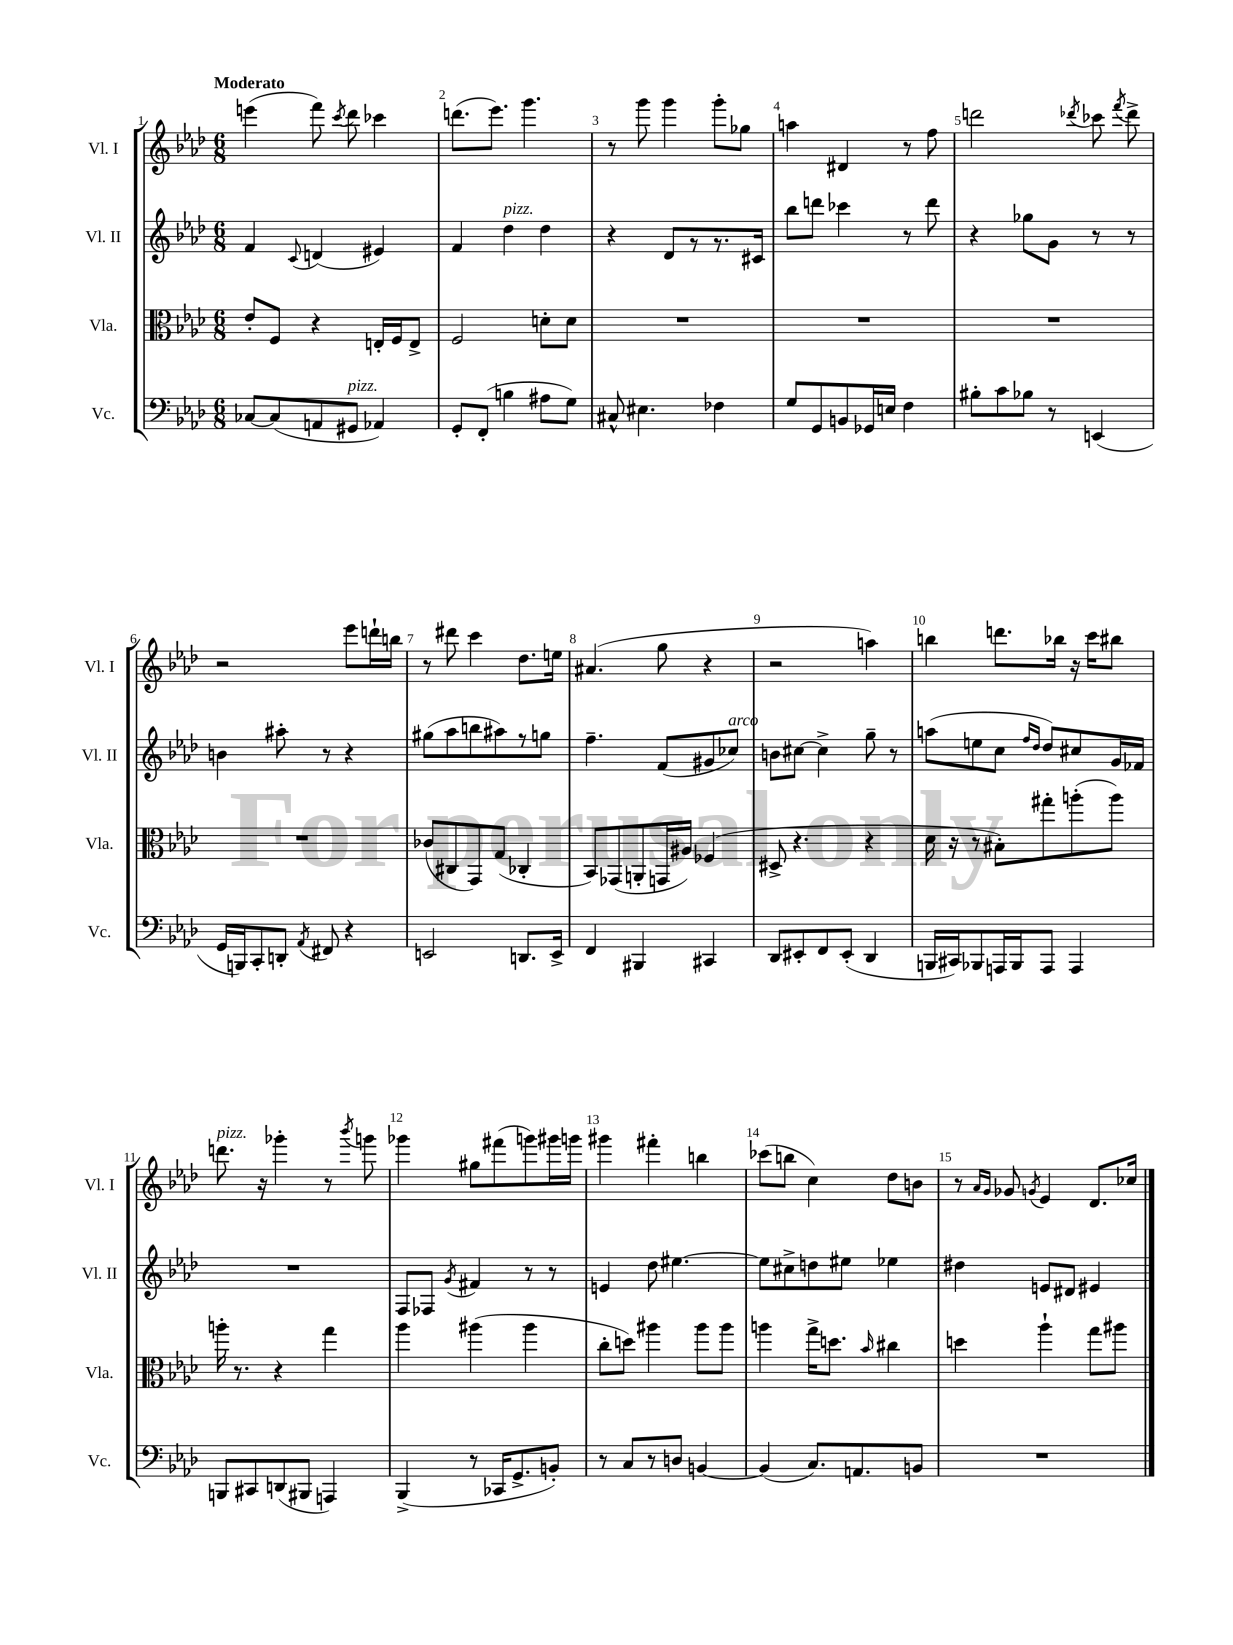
<<
\new StaffGroup <<
\new Staff = "s0" \with { instrumentName = "Vl. I" shortInstrumentName = "Vl. I" } {
    \clef treble \key aes \major \numericTimeSignature \time 6/8 \tempo "Moderato"
    \autoBeamOff e'''4( f'''8) \acciaccatura { c'''8 } des'''8 ces'''4 |
    d'''8.[( ees'''8.]) g'''4. |
    r8 g'''8 g'''4 g'''8[-. ges''8] |
    a''4 dis'4 r8 f''8 |
    d'''2 \acciaccatura { des'''8 } ces'''8 \acciaccatura { f'''8 } des'''8-> |
    r2 ees'''8[ d'''16-! b''16] |
    r8 dis'''8 c'''4 des''8.[ e''16] |
    ais'4.( g''8 r4 |
    r2 a''4) |
    b''4 d'''8.[ bes''16] r16 c'''16[ bis''8] |
    d'''8.^\markup { \italic "pizz." } r16 ges'''4-. r8 \acciaccatura { bes'''8 } g'''8 |
    ges'''4 gis''8[ fis'''8( g'''8) gis'''16 g'''16] |
    gis'''4 fis'''4-. b''4 |
    ces'''8[( b''8] c''4) des''8[ b'8] |
    r8 \grace { aes'16[ g'16] } ges'8 \acciaccatura { g'8 } ees'4 des'8.[ ces''16] \bar "|." |
}
\new Staff = "s1" \with { instrumentName = "Vl. II" shortInstrumentName = "Vl. II" } {
    \clef treble \key aes \major \numericTimeSignature \time 6/8
    \autoBeamOff f'4 \appoggiatura { c'8 } d'4( eis'4) |
    f'4 des''4^\markup { \italic "pizz." } des''4 |
    r4 des'8[ r8 r8. cis'16] |
    bes''8[ d'''8] ces'''4 r8 d'''8 |
    r4 ges''8[ g'8] r8 r8 |
    b'4 ais''8-. r8 r4 |
    gis''8[( aes''8 b''8 ais''8) r8 g''8] |
    f''4.-- f'8[( gis'8 ces''8]^\markup { \italic "arco" }) |
    b'8[ cis''8]~ cis''4-> g''8-- r8 |
    a''8[( e''8 c''8] \grace { f''16[ des''16] } des''8[) cis''8 g'16 fes'16] |
    R2. |
    f8[ fes8] \acciaccatura { g'8 } fis'4 r8 r8 |
    e'4 des''8 eis''4.~ |
    eis''8[ cis''8-> d''8 eis''8] ees''4 |
    dis''4 e'8[ dis'8] eis'4 \bar "|." |
}
\new Staff = "s2" \with { instrumentName = "Vla." shortInstrumentName = "Vla." } {
    \clef alto \key aes \major \numericTimeSignature \time 6/8
    \autoBeamOff ees'8[-. f8] r4 e16[-. f16 e8]-> |
    f2 d'8[-. d'8] |
    R2. |
    R2. |
    R2. |
    R2. |
    ces'8[( cis8 g,8) g8]( ces4-. |
    bes,8[) ges,8( a,8-. g,16 ais16]) fes4( |
    dis8-> r4. r4 |
    des'16 r16 r8 bis8[-.) gis''8-. a''8-.( a''8]) |
    a''16-. r8. r4 g''4 |
    aes''4 ais''4( ais''4 |
    c''8[-. d''8]) ais''4 ais''8[ ais''8] |
    a''4 g''16[-> d''8.] \grace { bes'16 } cis''4 |
    d''4 aes''4-! g''8[ ais''8] \bar "|." |
}
\new Staff = "s3" \with { instrumentName = "Vc." shortInstrumentName = "Vc." } {
    \clef bass \key aes \major \numericTimeSignature \time 6/8
    \autoBeamOff ces8[~ ces8( a,8 gis,8]^\markup { \italic "pizz." } aes,4) |
    g,8[-. f,8]-.( b4 ais8[ g8]) |
    cis8-^ eis4. fes4 |
    g8[ g,8 b,8 ges,16 e16] f4 |
    bis8[-. c'8 bes8] r8 e,4( |
    g,16[ b,,16) c,8-. d,8]-. \acciaccatura { aes,8 } fis,8 r4 |
    e,2 d,8.[ e,16]-> |
    f,4 bis,,4 cis,4 |
    des,8[ eis,8-. f,8 eis,8]-.( des,4 |
    b,,16[ cis,16) bes,,8 a,,16 bes,,16 a,,8] a,,4 |
    b,,8[ cis,8 d,8( bis,,8] a,,4) |
    bes,,4->( r8 ces,16[ g,8.-> b,8]-.) |
    r8 c8[ r8 d8] b,4~ |
    b,4( c8.[) a,8. b,8] |
    R2. \bar "|." |
}
>>
>>
\layout { \context { \Score \override BarNumber.break-visibility = ##(#f #t #t) barNumberVisibility = #all-bar-numbers-visible } }
